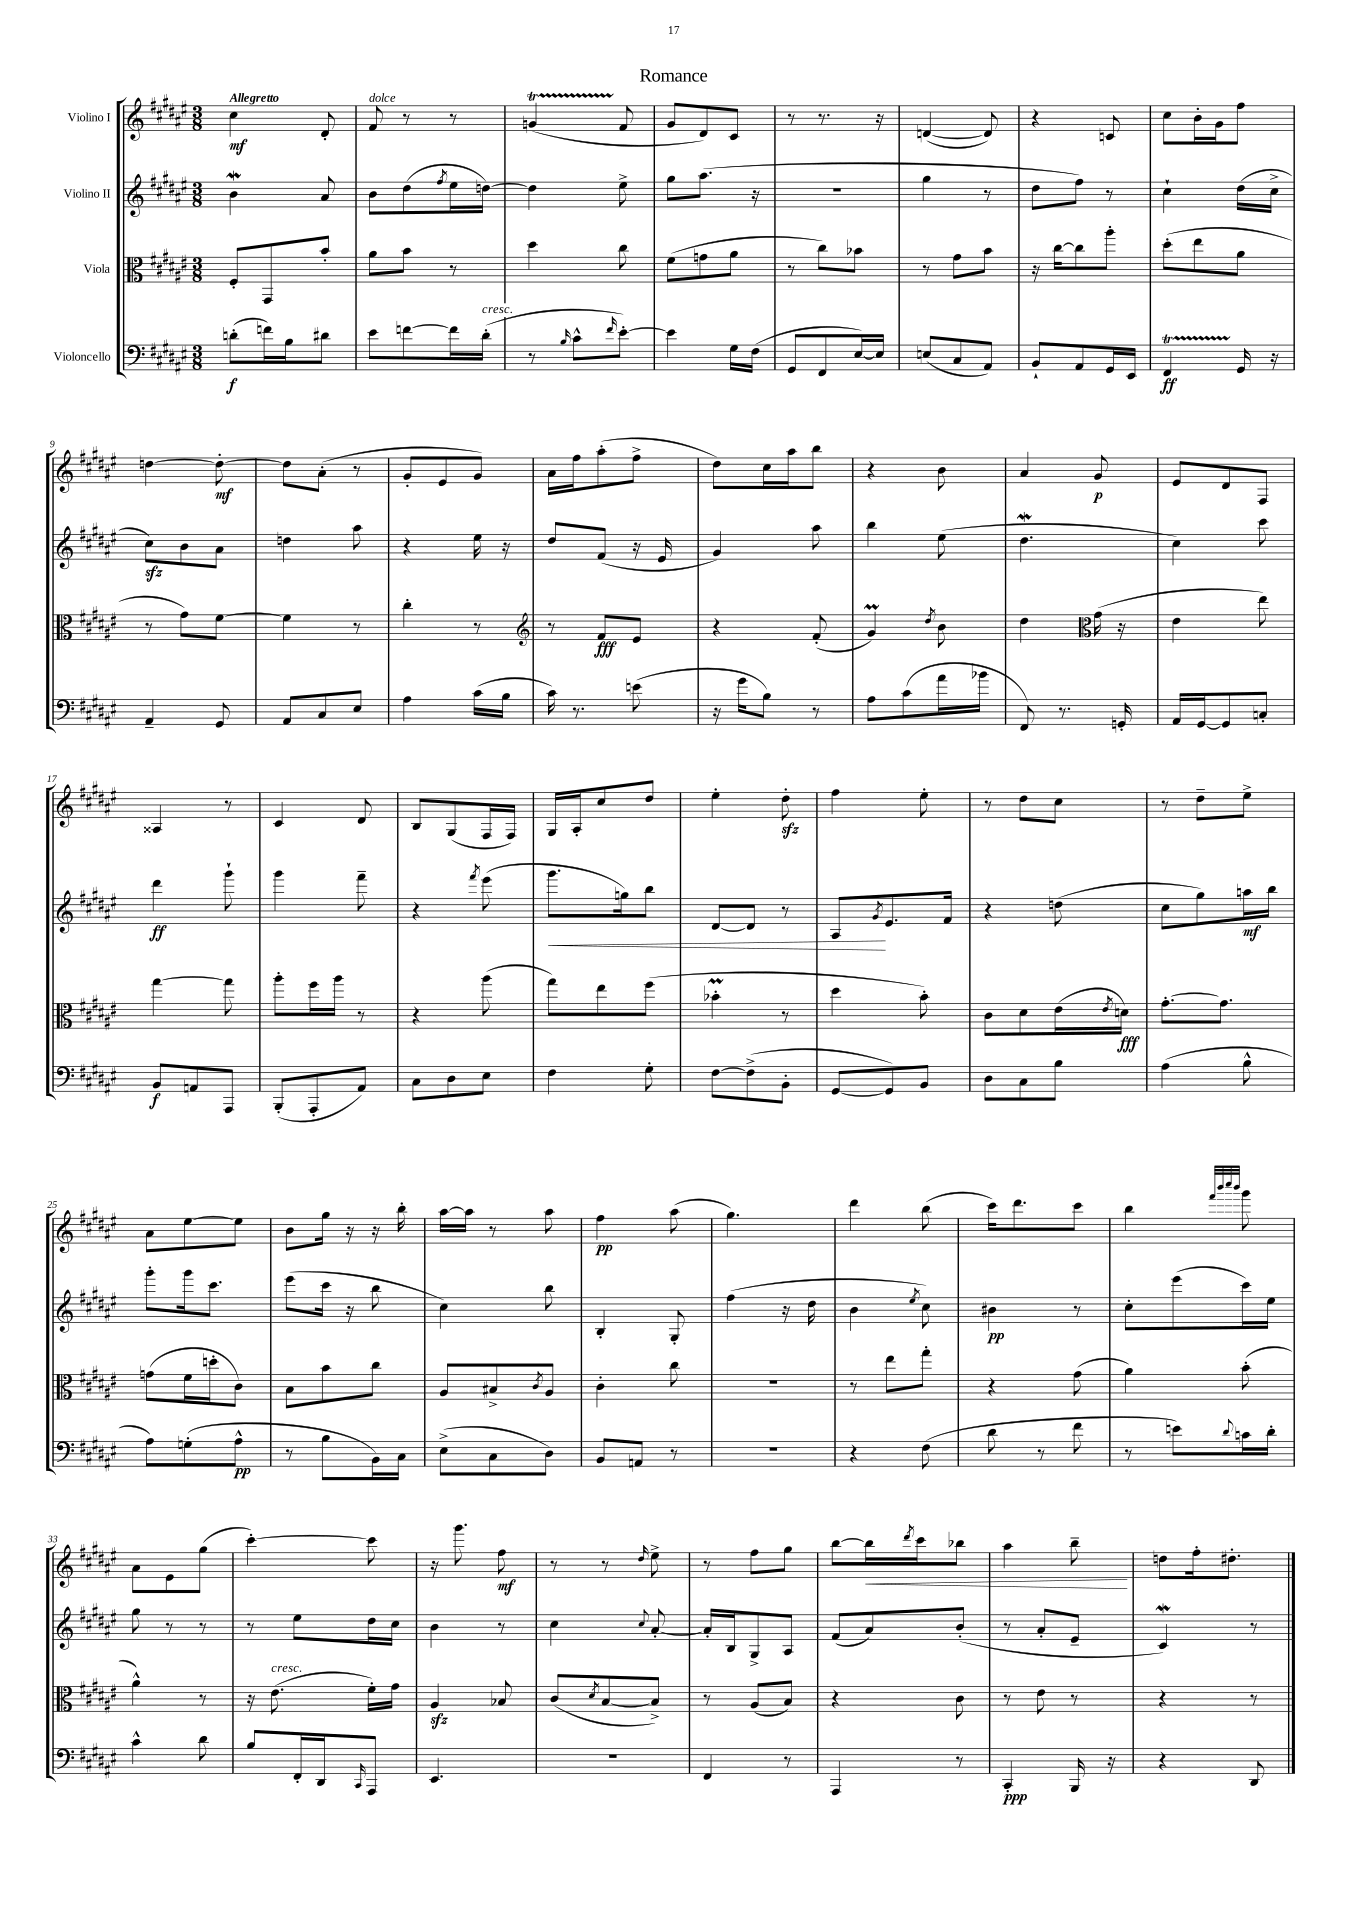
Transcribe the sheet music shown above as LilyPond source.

\header { title = "Romance" }
<<
\new StaffGroup <<
\new Staff = "s0" \with { instrumentName = "Violino I" } {
    \clef treble \key fis \major \numericTimeSignature \time 3/8 \tempo "Allegretto"
    cis''4\mf dis'8-. |
    fis'8^\markup { \italic "dolce" } r8 r8 |
    g'4\startTrillSpan( fis'8\stopTrillSpan |
    gis'8 dis'8) cis'8 |
    r8 r8. r16 |
    d'4~( d'8) |
    r4 c'8 |
    cis''8 b'16-. gis'16 fis''8 |
    d''4~ d''8~-.\mf |
    d''8 ais'8-.( r8 |
    gis'8-. eis'8 gis'8) |
    ais'16 fis''16 ais''8-.( fis''8-> |
    dis''8) cis''16 ais''16 b''8 |
    r4 b'8 |
    ais'4 gis'8\p |
    eis'8 dis'8 fis8 |
    aisis4 r8 |
    cis'4 dis'8 |
    b8 gis8( fis16 fis16) |
    gis16 ais16-. cis''8 dis''8 |
    eis''4-. dis''8-.\sfz |
    fis''4 eis''8-. |
    r8 dis''8 cis''8 |
    r8 dis''8-- eis''8-> |
    ais'8 eis''8~ eis''8 |
    b'8 gis''16 r16 r16 b''16-. |
    ais''16~ ais''16 r8 ais''8 |
    fis''4\pp ais''8( |
    gis''4.) |
    dis'''4 b''8( |
    cis'''16) dis'''8. cis'''8 |
    b''4 \grace { fis'''32 b'''32 cis''''32 b'''32 } gis'''8 |
    ais'8 eis'8 gis''8( |
    cis'''4~-.) cis'''8 |
    r16 gis'''8. fis''8\mf |
    r8 r8 \grace { dis''16 } eis''8-> |
    r8 fis''8 gis''8 |
    b''8~ b''16\< \acciaccatura { dis'''8 } cis'''16 bes''8 |
    ais''4 b''8--\! |
    d''8 fis''16-. dis''8.-. \bar "|." |
}
\new Staff = "s1" \with { instrumentName = "Violino II" } {
    \clef treble \key fis \major \numericTimeSignature \time 3/8
    b'4\mordent ais'8 |
    b'8 dis''8( \acciaccatura { fis''8 } eis''16 d''16~) |
    d''4 eis''8-> |
    gis''8 ais''8.( r16 |
    R4. |
    gis''4 r8 |
    dis''8 fis''8) r8 |
    cis''4-! dis''16( cis''16-> |
    cis''8\sfz) b'8 ais'8 |
    d''4 ais''8 |
    r4 eis''16 r16 |
    dis''8 fis'8( r16 eis'16 |
    gis'4) ais''8 |
    b''4 eis''8( |
    dis''4.\mordent |
    cis''4) cis'''8 |
    dis'''4\ff gis'''8-! |
    gis'''4 fis'''8-- |
    r4 \acciaccatura { fis'''8 } eis'''8( |
    gis'''8.\< g''16) b''8 |
    dis'8~ dis'8 r8 |
    ais8\! \acciaccatura { gis'8 } eis'8. fis'16 |
    r4 d''8( |
    cis''8 gis''8) a''16\mf b''16 |
    gis'''8-. gis'''16 cis'''8. |
    eis'''8( cis'''16 r16 b''8 |
    cis''4) b''8 |
    b4-. gis8-. |
    fis''4( r16 dis''16 |
    b'4 \acciaccatura { eis''8 } cis''8) |
    bis'4\pp r8 |
    cis''8-. eis'''8( cis'''16) eis''16 |
    gis''8 r8 r8 |
    r8 eis''8 dis''16 cis''16 |
    b'4 r8 |
    cis''4 \appoggiatura { cis''8 } ais'8~-. |
    ais'16-. b16 gis8-> ais8 |
    fis'8( ais'8) b'8-.( |
    r8 ais'8-. eis'8-- |
    cis'4\mordent) r8 \bar "|." |
}
\new Staff = "s2" \with { instrumentName = "Viola" } {
    \clef alto \key fis \major \numericTimeSignature \time 3/8
    fis8-. gis,8 b'8-. |
    ais'8 b'8 r8 |
    dis''4 cis''8 |
    fis'8( g'8 ais'8 |
    r8 cis''8) bes'8 |
    r8 gis'8 b'8 |
    r16 cis''16~ cis''8 ais''8-. |
    dis''8-.( eis''8 ais'8 |
    r8 gis'8) fis'8~ |
    fis'4 r8 |
    cis''4-. r8 |
    \clef treble r8 fis'8\fff eis'8 |
    r4 fis'8-.( |
    gis'4\prall) \acciaccatura { dis''8 } b'8 |
    dis''4 \clef alto gis'16( r16 |
    eis'4 eis''8) |
    gis''4~ gis''8 |
    ais''8-. fis''16 ais''16 r8 |
    r4 ais''8( |
    gis''8) eis''8 fis''8( |
    bes'4-.\prall r8 |
    dis''4 b'8-.) |
    cis'8 dis'8 eis'16( \acciaccatura { eis'8 } d'16\fff) |
    gis'8.~-. gis'8. |
    g'8( fis'16 d''16-. cis'8) |
    b8 b'8 cis''8 |
    ais8 bis8-> \acciaccatura { cis'8 } ais8 |
    cis'4-. cis''8 |
    r4. |
    r8 eis''8 gis''8-. |
    r4 gis'8( |
    ais'4) b'8-.( |
    ais'4-^) r8 |
    r16 eis'8.^\markup { \italic "cresc." }( fis'16-.) gis'16 |
    ais4\sfz bes8 |
    cis'8( \acciaccatura { dis'8 } b8~ b8->) |
    r8 ais8( b8) |
    r4 cis'8 |
    r8 eis'8 r8 |
    r4 r8 \bar "|." |
}
\new Staff = "s3" \with { instrumentName = "Violoncello" } {
    \clef bass \key fis \major \numericTimeSignature \time 3/8
    d'8-.\f( f'16) b16 dis'8 |
    eis'8 f'8~ f'16 dis'16-.^\markup { \italic "cresc." }( |
    r8 \grace { b16 } cis'8-^ \grace { fis'16 } eis'8~-.) |
    eis'4 gis16 fis16( |
    gis,8 fis,8 eis16~) eis16 |
    e8( cis8 ais,8) |
    b,8-! ais,8 gis,16 eis,16 |
    fis,4\startTrillSpan\ff gis,16\stopTrillSpan r16 |
    ais,4-- gis,8 |
    ais,8 cis8 eis8 |
    ais4 cis'16( b16 |
    cis'16) r8. e'8( |
    r16 gis'16 b8) r8 |
    ais8 cis'8( ais'16 bes'16 |
    fis,8) r8. g,16-. |
    ais,16 gis,16~ gis,8 c8-. |
    b,8\f a,8 ais,,8 |
    b,,8-.( ais,,8-. ais,8) |
    cis8 dis8 eis8 |
    fis4 gis8-. |
    fis8~ fis8->( b,8-. |
    gis,8~ gis,8) b,8 |
    dis8 cis8 b8 |
    ais4( b8-^ |
    ais8) g8-.( ais8-^\pp |
    r8 b8 b,16) cis16 |
    eis8->( cis8 dis8) |
    b,8 a,8 r8 |
    R4. |
    r4 fis8( |
    dis'8 r8 fis'8 |
    r8 e'8) \appoggiatura { dis'8 } c'16 dis'16-. |
    cis'4-^ dis'8 |
    b8 fis,16-. dis,16 \grace { cis,16 } ais,,8 |
    eis,4. |
    R4. |
    fis,4 r8 |
    ais,,4 r8 |
    cis,4-.\ppp b,,16 r16 |
    r4 dis,8 \bar "|." |
}
>>
>>
